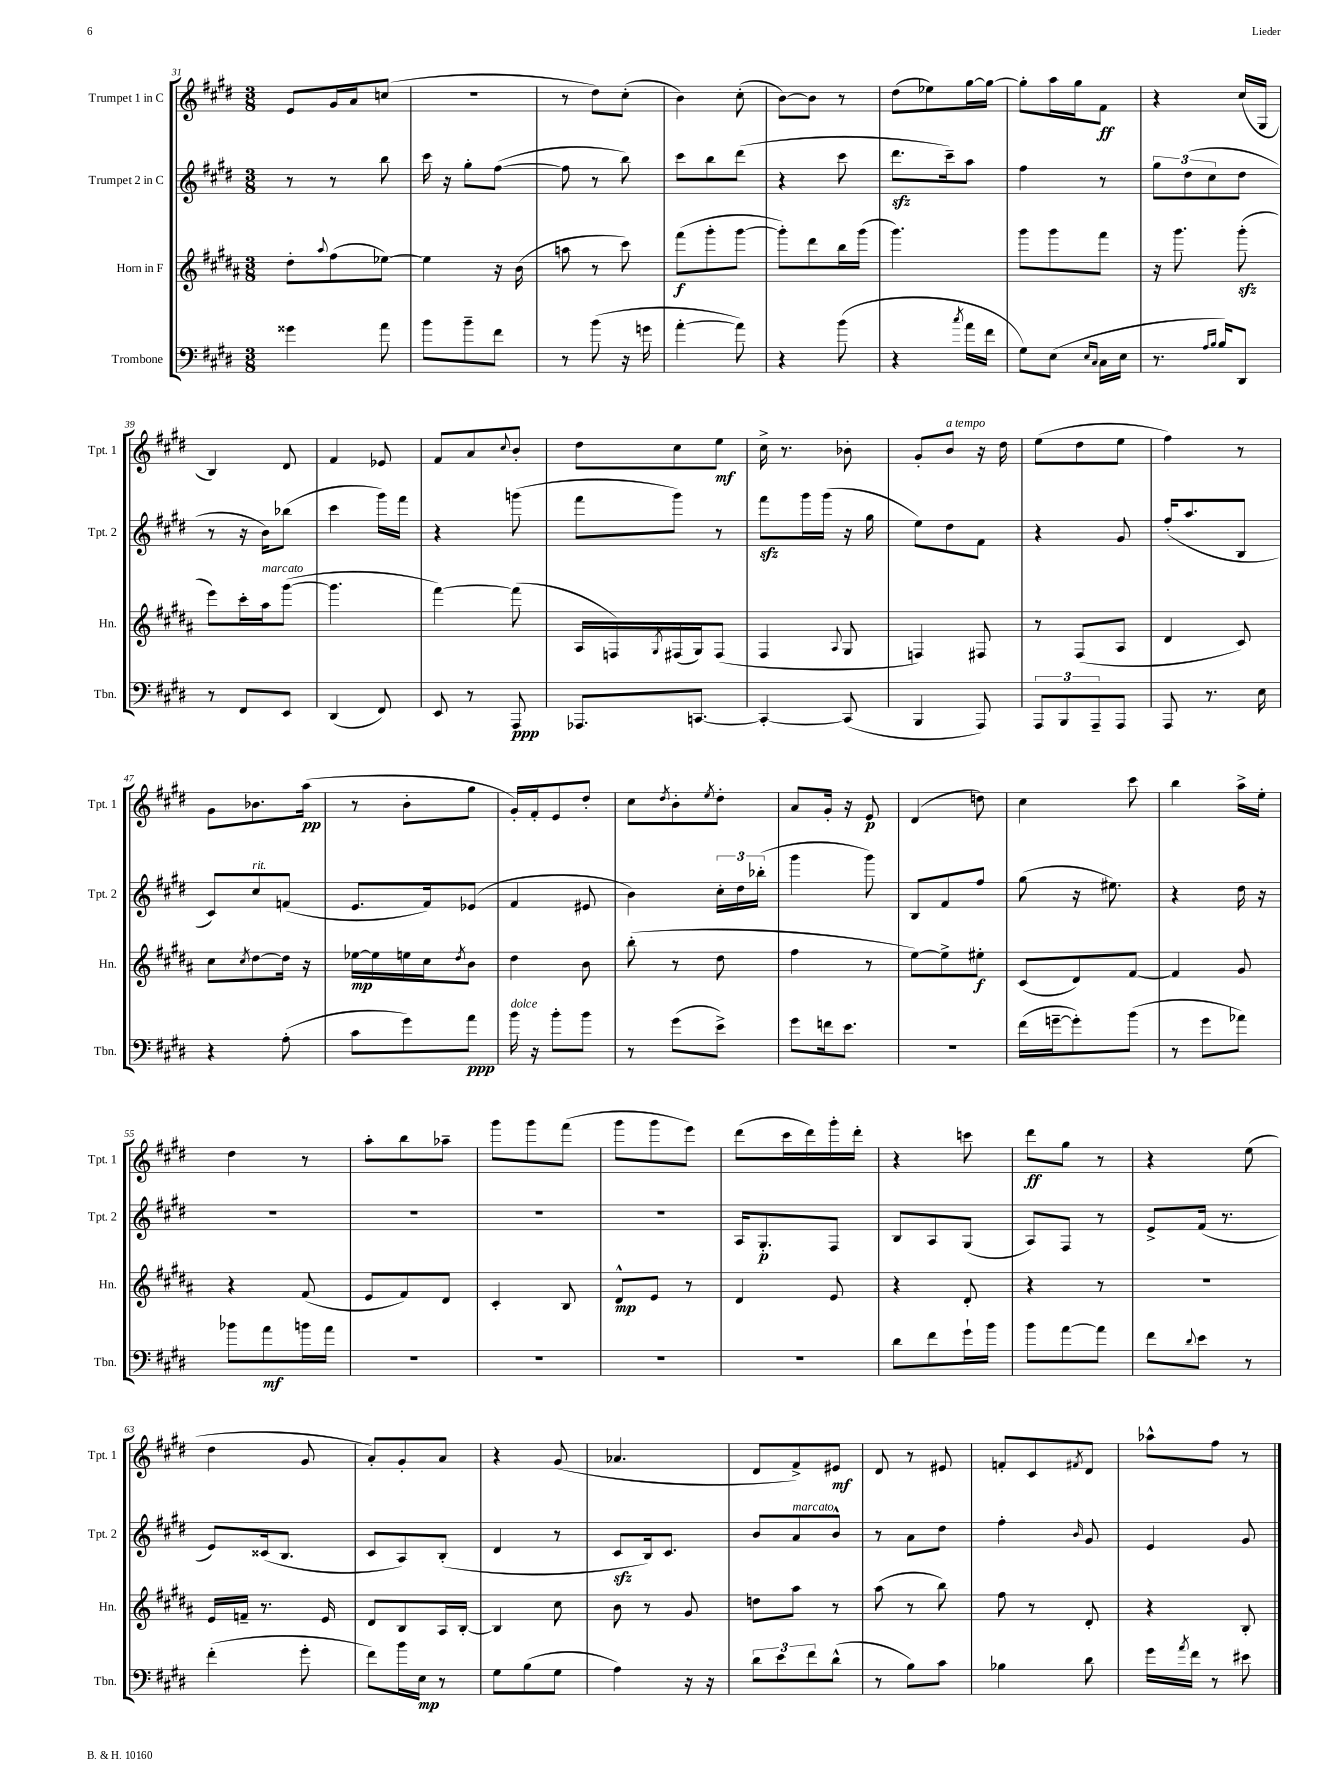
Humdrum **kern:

**kern	**dynam	**kern	**dynam	**kern	**dynam	**kern	**dynam
*part4	*part4	*part3	*part3	*part2	*part2	*part1	*part1
*staff4	*staff4	*staff3	*staff3	*staff2	*staff2	*staff1	*staff1
*I"Trombone	*	*I"Horn in F	*	*I"Trumpet 2 in C	*	*I"Trumpet 1 in C	*
*I'Tbn.	*	*I'Hn.	*	*I'Tpt. 2	*	*I'Tpt. 1	*
*clefF4	*	*clefG2	*	*clefG2	*	*clefG2	*
*k[f#c#g#d#]	*	*k[f#c#g#d#a#]	*	*k[f#c#g#d#]	*	*k[f#c#g#d#]	*
*M3/8	*	*M3/8	*	*M3/8	*	*M3/8	*
=31	=31	=31	=31	=31	=31	=31	=31
4g##X\	.	8dd#'\L	.	8r	.	8e/L	.
.	.	8qqaa#/	.	.	.	.	.
.	.	(8ff#\	.	8r	.	16g#/L	.
.	.	.	.	.	.	16a/J	.
8a\	.	[8ee-X\J)	.	8bb\	.	(8ccn/J	.
=32	=32	=32	=32	=32	=32	=32	=32
8b\L	.	4ee-\]	.	16ccc#\	.	4.r	.
.	.	.	.	16r	.	.	.
8b~\	.	.	.	8gg#'\L	.	.	.
8f#\J	.	16r	.	([8ff#\J	.	.	.
.	.	(16b\	.	.	.	.	.
=33	=33	=33	=33	=33	=33	=33	=33
8r	.	8aan\	.	8ff#\]	.	8r	.
(8b\	.	8r	.	8r	.	8dd#\L)	.
16r	.	8ccc#\)	.	8bb\)	.	(8cc#'\J	.
16gn\	.	.	.	.	.	.	.
=34	=34	=34	=34	=34	=34	=34	=34
[4a'\	.	(8fff#\L	f	8ccc#\L	.	4b\)	.
.	.	8ggg#'\	.	8bb\	.	.	.
8a\])	.	[8ggg#\J	.	(8ddd#\J	.	(8cc#'\	.
=35	=35	=35	=35	=35	=35	=35	=35
4r	.	8ggg#'\L])	.	4r	.	[8b\L)	.
.	.	8ddd#\	.	.	.	8b\J]	.
(8b\	.	16bb\L	.	8ccc#\	.	8r	.
.	.	(16ggg#\JJ	.	.	.	.	.
=36	=36	=36	=36	=36	=36	=36	=36
4r	.	4.ggg#\)	.	8.ddd#zz\L	.	(8dd#\L	.
.	.	.	.	.	.	8ee-X\)	.
.	.	.	.	16ccc#~\k)	.	.	.
8qcc#/	.	.	.	.	.	.	.
16a\LL	.	.	.	8aa\J	.	[16gg#\L	.
16f#\JJ	.	.	.	.	.	16gg#\JJ_	.
=37	=37	=37	=37	=37	=37	=37	=37
8G#\L)	.	8ggg#\L	.	4ff#\	.	8gg#'\L]	.
(8E\J	.	8ggg#\	.	.	.	16aa\L	.
.	.	.	.	.	.	16gg#\J	.
16qqE/LL	.	.	.	.	.	.	.
16qqC#/JJ	.	.	.	.	.	.	.
16C#\LL	.	8fff#\J	.	8r	.	8f#\J	ff
16E\JJ	.	.	.	.	.	.	.
=38	=38	=38	=38	=38	=38	=38	=38
8.r	.	16r	.	12gg#\L	.	4r	.
.	.	8.ggg#\	.	.	.	.	.
.	.	.	.	(12dd#\	.	.	.
.	.	.	.	12cc#\	.	.	.
16qqA/LL	.	.	.	.	.	.	.
16qqB/JJ	.	.	.	.	.	.	.
16B/KL)	.	.	.	.	.	.	.
8DD#/J	.	(8ggg#zz'\	.	8dd#\J	.	(16cc#/LL	.
.	.	.	.	.	.	16G#/JJ	.
!!LO:LB:g=z
=39	=39	=39	=39	=39	=39	=39	=39
8r	.	8eee\L)	.	8r	.	4B/)	.
8FF#/L	.	16ccc#'\L	.	16r	.	.	.
!	!	!LO:TX:a:i:t=marcato	!	!	!	!	!
.	.	16aa#\J	.	16b\KL)	.	.	.
8EE/J	.	([8ggg#\J	.	(8bb-X\J	.	8d#/	.
=40	=40	=40	=40	=40	=40	=40	=40
(4DD#/	.	4.ggg#\]	.	4ccc#\	.	4f#/	.
8FF#/)	.	.	.	16ggg#\LL)	.	8e-X/	.
.	.	.	.	16fff#\JJ	.	.	.
=41	=41	=41	=41	=41	=41	=41	=41
8EE/	.	[4fff#\)	.	4r	.	8f#/L	.
8r	.	.	.	.	.	8a/	.
.	.	.	.	.	.	8qqcc#/	.
8AAA/	ppp	(8fff#\]	.	(8gggn\	.	8b'/J	.
=42	=42	=42	=42	=42	=42	=42	=42
8.AAA-X/L	.	16A#/LL	.	8fff#\L	.	8dd#\L	.
.	.	16Fn/)	.	.	.	.	.
.	.	8qG#/	.	.	.	.	.
.	.	(16F#X/	.	8ggg#\J)	.	8cc#\	.
[8.CCn/J	.	16G#/J)	.	.	.	.	.
.	.	(8F#/J	.	8r	.	8ee\J	mf
=43	=43	=43	=43	=43	=43	=43	=43
4CC'/_	.	4F#/	.	8fff#zz\L	.	16cc#^\	.
.	.	.	.	.	.	8.r	.
.	.	.	.	16ggg#\L	.	.	.
.	.	.	.	(16ggg#\JJ	.	.	.
.	.	8qqA#/	.	.	.	.	.
(8CC/]	.	8G#/	.	16r	.	8b-X'\	.
.	.	.	.	16gg#\	.	.	.
=44	=44	=44	=44	=44	=44	=44	=44
4BBB/	.	4Fn/)	.	8ee\L)	.	8g#'/L	.
!	!	!	!	!	!	!LO:TX:a:i:t=a tempo	!
.	.	.	.	8dd#\	.	8b/J	.
8AAA/)	.	8F#X/	.	8f#\J	.	16r	.
.	.	.	.	.	.	16dd#\	.
=45	=45	=45	=45	=45	=45	=45	=45
12AAA/L	.	8r	.	4r	.	(8ee\L	.
12BBB/	.	.	.	.	.	.	.
.	.	(8F#/L	.	.	.	8dd#\	.
12AAA~/	.	.	.	.	.	.	.
8AAA/J	.	8A#/J	.	8g#/	.	8ee\J	.
=46	=46	=46	=46	=46	=46	=46	=46
8AAA/	.	4d#/	.	(16ff#'/KL	.	4ff#\)	.
.	.	.	.	8.aa/	.	.	.
8.r	.	.	.	.	.	.	.
.	.	8c#/)	.	8B/J	.	8r	.
16E\	.	.	.	.	.	.	.
!!LO:LB:g=z
=47	=47	=47	=47	=47	=47	=47	=47
4r	.	8cc#\L	.	8c#/L)	.	8g#\L	.
.	.	8qcc#/	.	.	.	.	.
!	!	!	!	!LO:TX:a:i:t=rit.	!	!	!
.	.	[8dd#\	.	8cc#/	.	8.b-X\	.
(8A'\	.	16dd#\Jk]	.	(8fn/J	.	.	.
.	.	16r	.	.	.	(16aa\Jk	pp
=48	=48	=48	=48	=48	=48	=48	=48
8c#\L	.	[16ee-X\LL	mp	8.e/L	.	8r	.
.	.	16ee-\]	.	.	.	.	.
8g#\)	.	16een\	.	.	.	8b'\L	.
.	.	16cc#\J	.	16f#/k)	.	.	.
.	.	8qdd#/	.	.	.	.	.
8a\J	ppp	8b\J	.	(8e-X/J	.	8gg#\J	.
=49	=49	=49	=49	=49	=49	=49	=49
!LO:TX:a:i:t=dolce	!	!	!	!	!	!	!
16b\	.	4dd#\	.	4f#/	.	16g#'/LL)	.
16r	.	.	.	.	.	16f#'/J	.
8b'\L	.	.	.	.	.	8e/	.
8b\J	.	8b\	.	8e#X/	.	8dd#'/J	.
=50	=50	=50	=50	=50	=50	=50	=50
8r	.	(8bb'\	.	4b\)	.	8cc#\L	.
.	.	.	.	.	.	8qdd#/	.
(8g#\L	.	8r	.	.	.	8b'\	.
.	.	.	.	.	.	8qee/	.
8e^\J)	.	8dd#\	.	24cc#'\LL	.	8dd#'\J	.
.	.	.	.	24dd#\	.	.	.
.	.	.	.	(24bb-X'\JJ	.	.	.
=51	=51	=51	=51	=51	=51	=51	=51
8g#\L	.	4ff#\	.	4ggg#\	.	8a/L	.
16fn\k	.	.	.	.	.	16g#'/Jk	.
8.e\J	.	.	.	.	.	16r	.
.	.	8r	.	8ggg#\)	.	8e/	p
=52	=52	=52	=52	=52	=52	=52	=52
4.r	.	[8ee\L)	.	8B/L	.	(4d#/	.
.	.	8ee^\]	.	8f#/	.	.	.
.	.	8ee#X'\J	f	8ff#/J	.	8ddn\)	.
=53	=53	=53	=53	=53	=53	=53	=53
(16f#\LL	.	(8c#/L	.	(8gg#\	.	4cc#\	.
[16gn~\J	.	.	.	.	.	.	.
8g'\])	.	8d#/)	.	16r	.	.	.
.	.	.	.	8.ee#X\)	.	.	.
(8b\J	.	[8f#/J	.	.	.	8ccc#\	.
=54	=54	=54	=54	=54	=54	=54	=54
8r	.	4f#/]	.	4r	.	4bb\	.
8g#\L	.	.	.	.	.	.	.
8a-X\J)	.	8g#/	.	16dd#\	.	16aa^\LL	.
.	.	.	.	16r	.	16ee'\JJ	.
!!LO:LB:g=z
=55	=55	=55	=55	=55	=55	=55	=55
8b-X\L	.	4r	.	4.r	.	4dd#\	.
8a\	mf	.	.	.	.	.	.
16bn\L	.	(8f#/	.	.	.	8r	.
16a\JJ	.	.	.	.	.	.	.
=56	=56	=56	=56	=56	=56	=56	=56
4.r	.	8e/L	.	4.r	.	8aa'\L	.
.	.	8f#/)	.	.	.	8bb\	.
.	.	8d#/J	.	.	.	8aa-X~\J	.
=57	=57	=57	=57	=57	=57	=57	=57
4.r	.	4c#'/	.	4.r	.	8ggg#\L	.
.	.	.	.	.	.	8ggg#\	.
.	.	8B/	.	.	.	(8fff#\J	.
=58	=58	=58	=58	=58	=58	=58	=58
4.r	.	8d#^^/L	mp	4.r	.	8ggg#\L	.
.	.	8e/J	.	.	.	8ggg#\	.
.	.	8r	.	.	.	8eee\J)	.
=59	=59	=59	=59	=59	=59	=59	=59
4.r	.	4d#/	.	16A/KL	.	(8ddd#\L	.
.	.	.	.	8.G#'/	p	.	.
.	.	.	.	.	.	16ccc#\L	.
.	.	.	.	.	.	16ddd#\)	.
.	.	8e/	.	8F#/J	.	16ggg#'\	.
.	.	.	.	.	.	16ddd#'\JJ	.
=60	=60	=60	=60	=60	=60	=60	=60
8d#\L	.	4r	.	8B/L	.	4r	.
8f#\	.	.	.	8A/	.	.	.
16g#`\L	.	8d#'/	.	(8G#/J	.	8cccn\	.
16b\JJ	.	.	.	.	.	.	.
=61	=61	=61	=61	=61	=61	=61	=61
8b\L	.	4r	.	8A/L)	.	8ddd#\L	ff
[8a\	.	.	.	8F#/J	.	8gg#\J	.
8a\J]	.	8r	.	8r	.	8r	.
=62	=62	=62	=62	=62	=62	=62	=62
8f#\L	.	4.r	.	8e^/L	.	4r	.
8qqd#/	.	.	.	.	.	.	.
8e\J	.	.	.	(16f#/Jk	.	.	.
.	.	.	.	8.r	.	.	.
8r	.	.	.	.	.	(8ee\	.
!!LO:LB:g=z
=63	=63	=63	=63	=63	=63	=63	=63
(4f#'\	.	16e/LL	.	8e/L)	.	4dd#\	.
.	.	16fn~/JJ	.	.	.	.	.
.	.	8.r	.	(16c##X/k	.	.	.
.	.	.	.	8.B/J	.	.	.
8g#'\	.	.	.	.	.	8g#/	.
.	.	16e/	.	.	.	.	.
=64	=64	=64	=64	=64	=64	=64	=64
8f#\L)	.	8d#/L	.	8c#/L	.	8a'/L)	.
16b\L	.	8B/	.	8A/)	.	8g#'/	.
16E\JJ	mp	.	.	.	.	.	.
8r	.	16A#/L	.	(8B'/J	.	8a/J	.
.	.	[16B'/JJ	.	.	.	.	.
=65	=65	=65	=65	=65	=65	=65	=65
8G#\L	.	4B/]	.	4d#/	.	4r	.
(8B\	.	.	.	.	.	.	.
8G#\J	.	8cc#\	.	8r	.	(8g#/	.
=66	=66	=66	=66	=66	=66	=66	=66
4A\)	.	8b\	.	8c#zz/L	.	4.a-X/	.
.	.	8r	.	16B/k)	.	.	.
.	.	.	.	8.c#/J	.	.	.
16r	.	8g#/	.	.	.	.	.
16r	.	.	.	.	.	.	.
=67	=67	=67	=67	=67	=67	=67	=67
12d#\L	.	8ddn\L	.	8b/L	.	8d#/L	.
12e\	.	.	.	.	.	.	.
!	!	!	!	!LO:TX:a:i:t=marcato	!	!	!
.	.	8aa#\J	.	8a/	.	8f#^/)	.
12f#\	.	.	.	.	.	.	.
(8d#^^\J	.	8r	.	8b^^/J	.	8e#X/J	mf
=68	=68	=68	=68	=68	=68	=68	=68
8r	.	(8aa#\	.	8r	.	8d#/	.
8B\L)	.	8r	.	8a\L	.	8r	.
8c#\J	.	8bb\)	.	8dd#\J	.	8e#X/	.
=69	=69	=69	=69	=69	=69	=69	=69
4B-X\	.	8ff#\	.	4ff#'\	.	8fn'/L	.
.	.	8r	.	.	.	8c#/	.
.	.	.	.	16qqb/	.	8qf#X/	.
8d#\	.	8d#'/	.	8g#/	.	8d#/J	.
=70	=70	=70	=70	=70	=70	=70	=70
16g#\LL	.	4r	.	4e/	.	8aa-X^^\L	.
8qa/	.	.	.	.	.	.	.
16f#\JJ	.	.	.	.	.	.	.
8r	.	.	.	.	.	8ff#\J	.
8e#X\	.	8B'/	.	8g#/	.	8r	.
==	==	==	==	==	==	==	==
*-	*-	*-	*-	*-	*-	*-	*-
